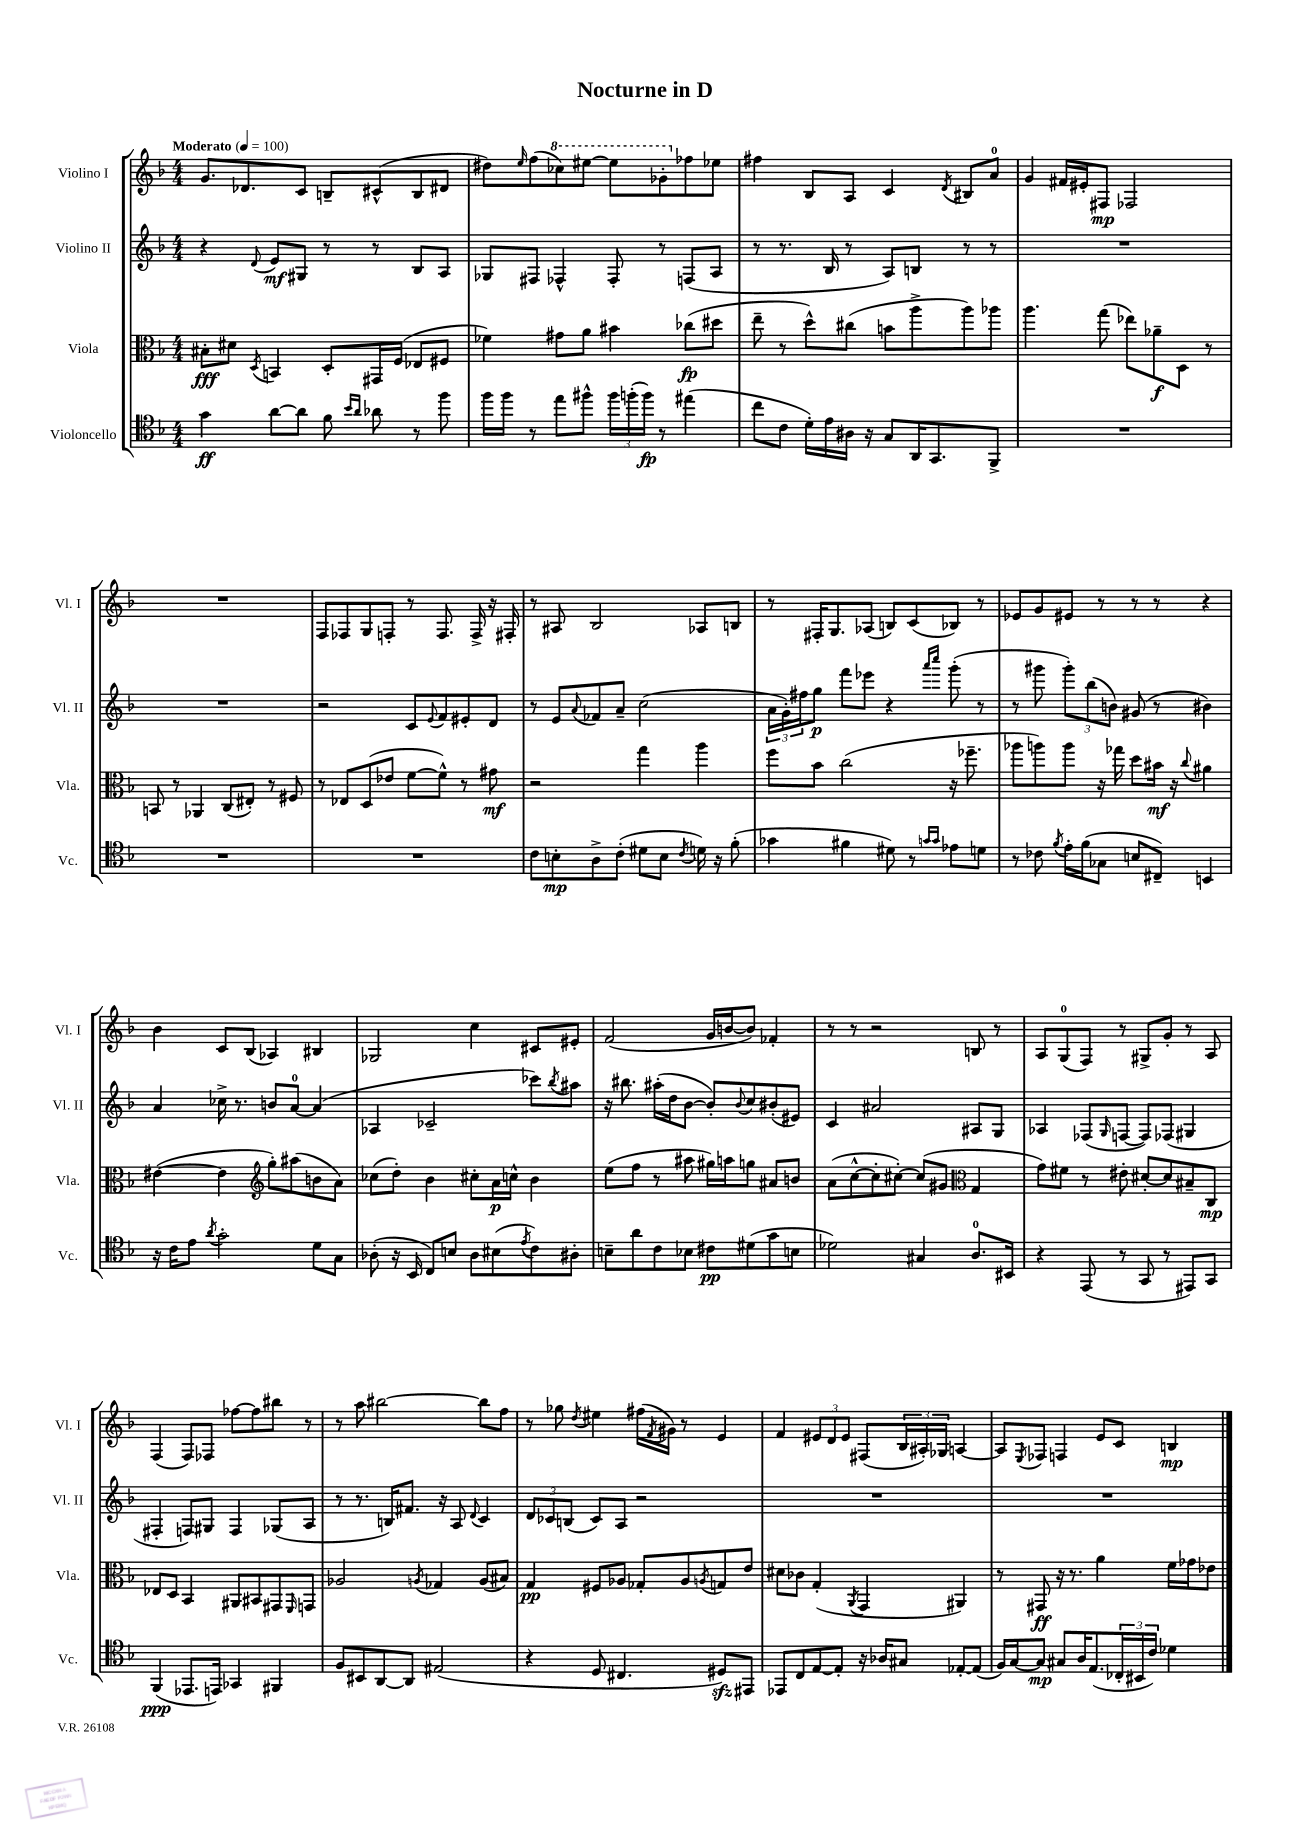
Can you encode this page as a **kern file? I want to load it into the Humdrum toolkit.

**kern	**kern	**kern	**kern
*staff4	*staff3	*staff2	*staff1
*clefC4	*clefC3	*clefG2	*clefG2
*k[b-]	*k[b-]	*k[b-]	*k[b-]
*M4/4	*M4/4	*M4/4	*M4/4
*MM100	*MM100	*MM100	*MM100
4g\	8B#'\L	4r	8.g/L
.	8d#\J	.	.
.	.	.	8.d-/
.	8qD/	8qqd/	.
[8a\L	4BB/	8e/L	.
8a\]J	.	8G#/J	8c/J
8f\	8D'/L	8r	8B~/L
16qqb-/LL	.	.	.
16qqa/JJ	.	.	.
8a-\	16GG#/L	8r	(8c#^^/
.	(16F/JJ	.	.
8r	8E-/L	8B-/L	8B/
8ff\	8F#/J	8A/J	8d#/J
=	=	=	=
16ff\LL	4f-\)	8G-/L	8dd#\L)
16ff\JJ	.	.	.
.	.	.	16qqee/
8r	.	8F#/J	(8ff\
8ee\L	8g#\L	4F-^^/	8ccc-\)
8ff#^^\J	8a\J	.	[8eee#\J
24ff#\LL	4b#\	8F-'/	8eee#\]L
(24ff'\	.	.	.
24ff\JJ)	.	.	.
8r	.	8r	8gg-'\
(4ee#\	(8cc-\L	(8F/L	8ff-\
.	8dd#\J	8A/J	8ee-\J
=	=	=	=
8cc\L	8ee~\	8r	4ff#\
8c\J	8r	8.r	.
16d'\LL)	8dd^^\L)	.	8B-/L
16e\	.	16B-/	.
16A#\JJ	(8cc#\J	8r	8A/J
16r	.	.	.
8G/L	8b\L	8A/L)	4c/
16AA/K	8aa^\	8B/J	.
8.GG/	.	.	.
.	.	.	8qd/
.	8aa\)	8r	8B#/L
8FF^/J	8aa-\J	8r	8a/J
=	=	=	=
1r	4.aa\	1r	4g/
.	.	.	16f#/LL
.	.	.	16e#'/J
.	(8gg\	.	8F#/J
.	8ee-\L)	.	2F-/
.	8a-~\	.	.
.	8D\J	.	.
.	8r	.	.
=	=	=	=
1r	8BB/	1r	1r
.	8r	.	.
.	4AA-/	.	.
.	(8C/L	.	.
.	8E#'/J)	.	.
.	8r	.	.
.	8F#/	.	.
=	=	=	=
1r	8r	2r	8F/L
.	8E-/L	.	8F-/
.	(8D/	.	8G/
.	8e-/J	.	8F'/J
.	[8f\L	8c/L	8r
.	.	8qqe/	.
.	8f^^\]J)	8f/	8.F/
.	8r	8e#'/	.
.	.	.	16F^/
.	8g#\	8d/J	16r
.	.	.	16F#'/
=	=	=	=
8c\L	2r	8r	8r
8B'\	.	8e/L	8A#/
.	.	8qqa/	.
8A^\	.	8f-/	2B-/
(8c'\J	.	8a~/J	.
8d#\L	4gg\	(2cc\	.
8B\J	.	.	.
8qc/	.	.	.
16d\)	4aa\	.	8A-/L
16r	.	.	.
(8f'\	.	.	8B/J
=	=	=	=
4g-\	8ff\L	24a\LL	8r
.	.	24g'\)	.
.	.	24ff#\J	.
.	8b-\J	8gg\J	16F#'/LK
.	.	.	8.G/
4f#\	(2cc\	8fff\L	.
.	.	8eee-\J	(8A-/J
8d#\)	.	4r	8B/L)
8r	.	.	(8c/
16qqg/LL	.	16qqaaa/LL	.
16qqg/JJ	.	16qqcccc/JJ	.
8e-\L	16r	(8ggg'\	8B-/J)
.	8.ff-~\	.	.
8d\J	.	8r	8r
=	=	=	=
8r	8aa-\L	8r	8e-/L
8c-\	8aa\)	8ggg#\	8g/
8qf/	.	.	.
16e'\LL	8aa\J	12ggg#'\L)	8e#/J
(16f\J	.	.	.
.	.	(12bb-\	.
8G-\J	16r	.	8r
.	.	12b\J)	.
.	16gg-\	.	.
8B/L	8dd\L	(8g#/	8r
8C#~/J)	16b#\Jk	8r	8r
.	16r	.	.
.	8qqcc/	.	.
4BB/	4a#\	4b#\)	4r
=	=	=	=
16r	([4e#\	4a/	4b-\
16c\LK	.	.	.
8e\J	.	.	.
8qa/	.	.	.
2g'\	4e#\]	16cc-^\	8c/L
.	.	8.r	.
.	.	.	(8B-/J
*	*clefG2	*	*
.	8gg'\L)	8b/L	4A-/)
.	(8aa#\	[8a/J	.
8d\L	8b\	(4a/]	4B#/
8G\J	8a\J)	.	.
=	=	=	=
(8A-'\	(8cc-\L	4A-/	2G-/
16r	8dd'\J)	.	.
16BB-/	.	.	.
8C/L)	4b-\	2c-~/	.
8B/J	.	.	.
8A-\L	8cc#'\L	.	4cc\
(8B#\	16a\L	.	.
.	16cc^^\JJ	.	.
8qe/	.	.	.
8c\)	4b-\	8ccc-\L)	8c#/L
.	.	8qbb-/	.
8A#'\J	.	8aa#\J	8e#'/J
=	=	=	=
8B~\L	(8ee\L	16r	(2f/
.	.	8.bb#\	.
8a\	8ff\J	.	.
8c\	8r	(16aa#'\LL	.
.	.	16dd\J	.
8B-\J	8aa#\	[8b-\J	.
8c#\L	16gg#\LL)	8b-'/]L)	16g/LL
.	16aa\J	.	[16b/J
.	.	8qqb-/	.
(8d#\	8gg\J	8cc/	8b/]J)
8g\	8a#/L	(8b#'/	4f-'/
8B\J	8b/J	8e#/J)	.
=	=	=	=
2d-\)	(8a\L	4c/	8r
.	[8cc^^\	.	8r
.	8cc'\]	2a#/	2r
.	[8cc#'\J)	.	.
4G#/	(8cc#/]L	.	.
.	8g#/J	.	.
*	*clefC3	*	*
8.A/L	4G/	8A#/L	8B/
.	.	8G/J	8r
16BB#/Jk	.	.	.
=	=	=	=
4r	8g\L)	4A-/	8A/L
.	8f#\J	.	(8G/
(8EE/	8r	(8F-/L	8F/J)
.	.	16qqG/	.
8r	8e#'\	[8F/J	8r
8GG/	[8d#'/L	8F/]L)	8G#^/L
8r	8d#/]	(8F-/J	8g'/J
8EE#/L)	8B#~/	4G#/	8r
8GG/J	8C/J	.	8A/
=	=	=	=
(4FF/	8E-/L	4F#'/	(4F/
.	8D/J	.	.
8.EE-/L	4BB-/	8F/L)	8F/L)
.	.	8G#/J	8F-/J
16EE/Jk)	.	.	.
4GG-/	8AA#/L	4F/	[8ff-\L
.	8BB#/	.	8ff-\]
4FF#/	8GG#/	(8G-/L	8bb#\J
.	16qqFF/	.	.
.	8GG/J	8A/J	8r
=	=	=	=
8F/L	2A-/	8r	8r
8BB#/	.	8.r	8aa\
[8AA/	.	.	[2bb#\
.	.	16B/LK)	.
8AA/]J	.	8.f#/J	.
.	8qA/	.	.
(2E#/	4G-/	.	.
.	.	16r	.
.	.	8A/	.
.	.	8qqd/	.
.	(8A/L	4c/	8bb#\]L
.	8B#/J)	.	8ff\J
=	=	=	=
4r	4G/	12d/L	8r
.	.	12c-/	.
.	.	.	8gg-\
.	.	(12B/J	.
.	.	.	8qdd/
8D/	8F#/L	8c-/L)	4ee#\
4.C#/	8A-/J	8A/J	.
.	8G-'/L	2r	(16ff#\LL
.	.	.	8qf/
.	.	.	16g#\JJ)
.	8A-/	.	8r
.	8qA/	.	.
8D#/L)	8G/	.	4e/
8EE#/J	8e/J	.	.
=	=	=	=
8EE-/L	8d#\L	1r	4f/
8C/	8c-\J	.	.
[8E/	(4G'/	.	12e#/L
.	.	.	12d/
8E'/]J	.	.	.
.	.	.	12e#/J
.	8qAA/	.	.
16r	4GG/	.	(8F#/L
16A-/LK	.	.	.
8G#/J	.	.	24B-/L
.	.	.	24A#'/)
.	.	.	24G-/JJ
[8E-'/L	4AA#/)	.	[4A/
(8E-/]J	.	.	.
=	=	=	=
16F/LL)	8r	1r	8A/]L
[16G/J	.	.	.
.	.	.	8qE/
8G/]J	8GG#/	.	8F-/J
8G#/L	16r	.	4F/
.	8.r	.	.
16A/K	.	.	.
(8.E/	.	.	.
.	4a\	.	8e/L
24C-'/L	.	.	8c/J
24BB#/	.	.	.
24c/JJ)	.	.	.
4d-\	16f\LL	.	4B/
.	16g-\J	.	.
.	8e-\J	.	.
==	==	==	==
*-	*-	*-	*-
